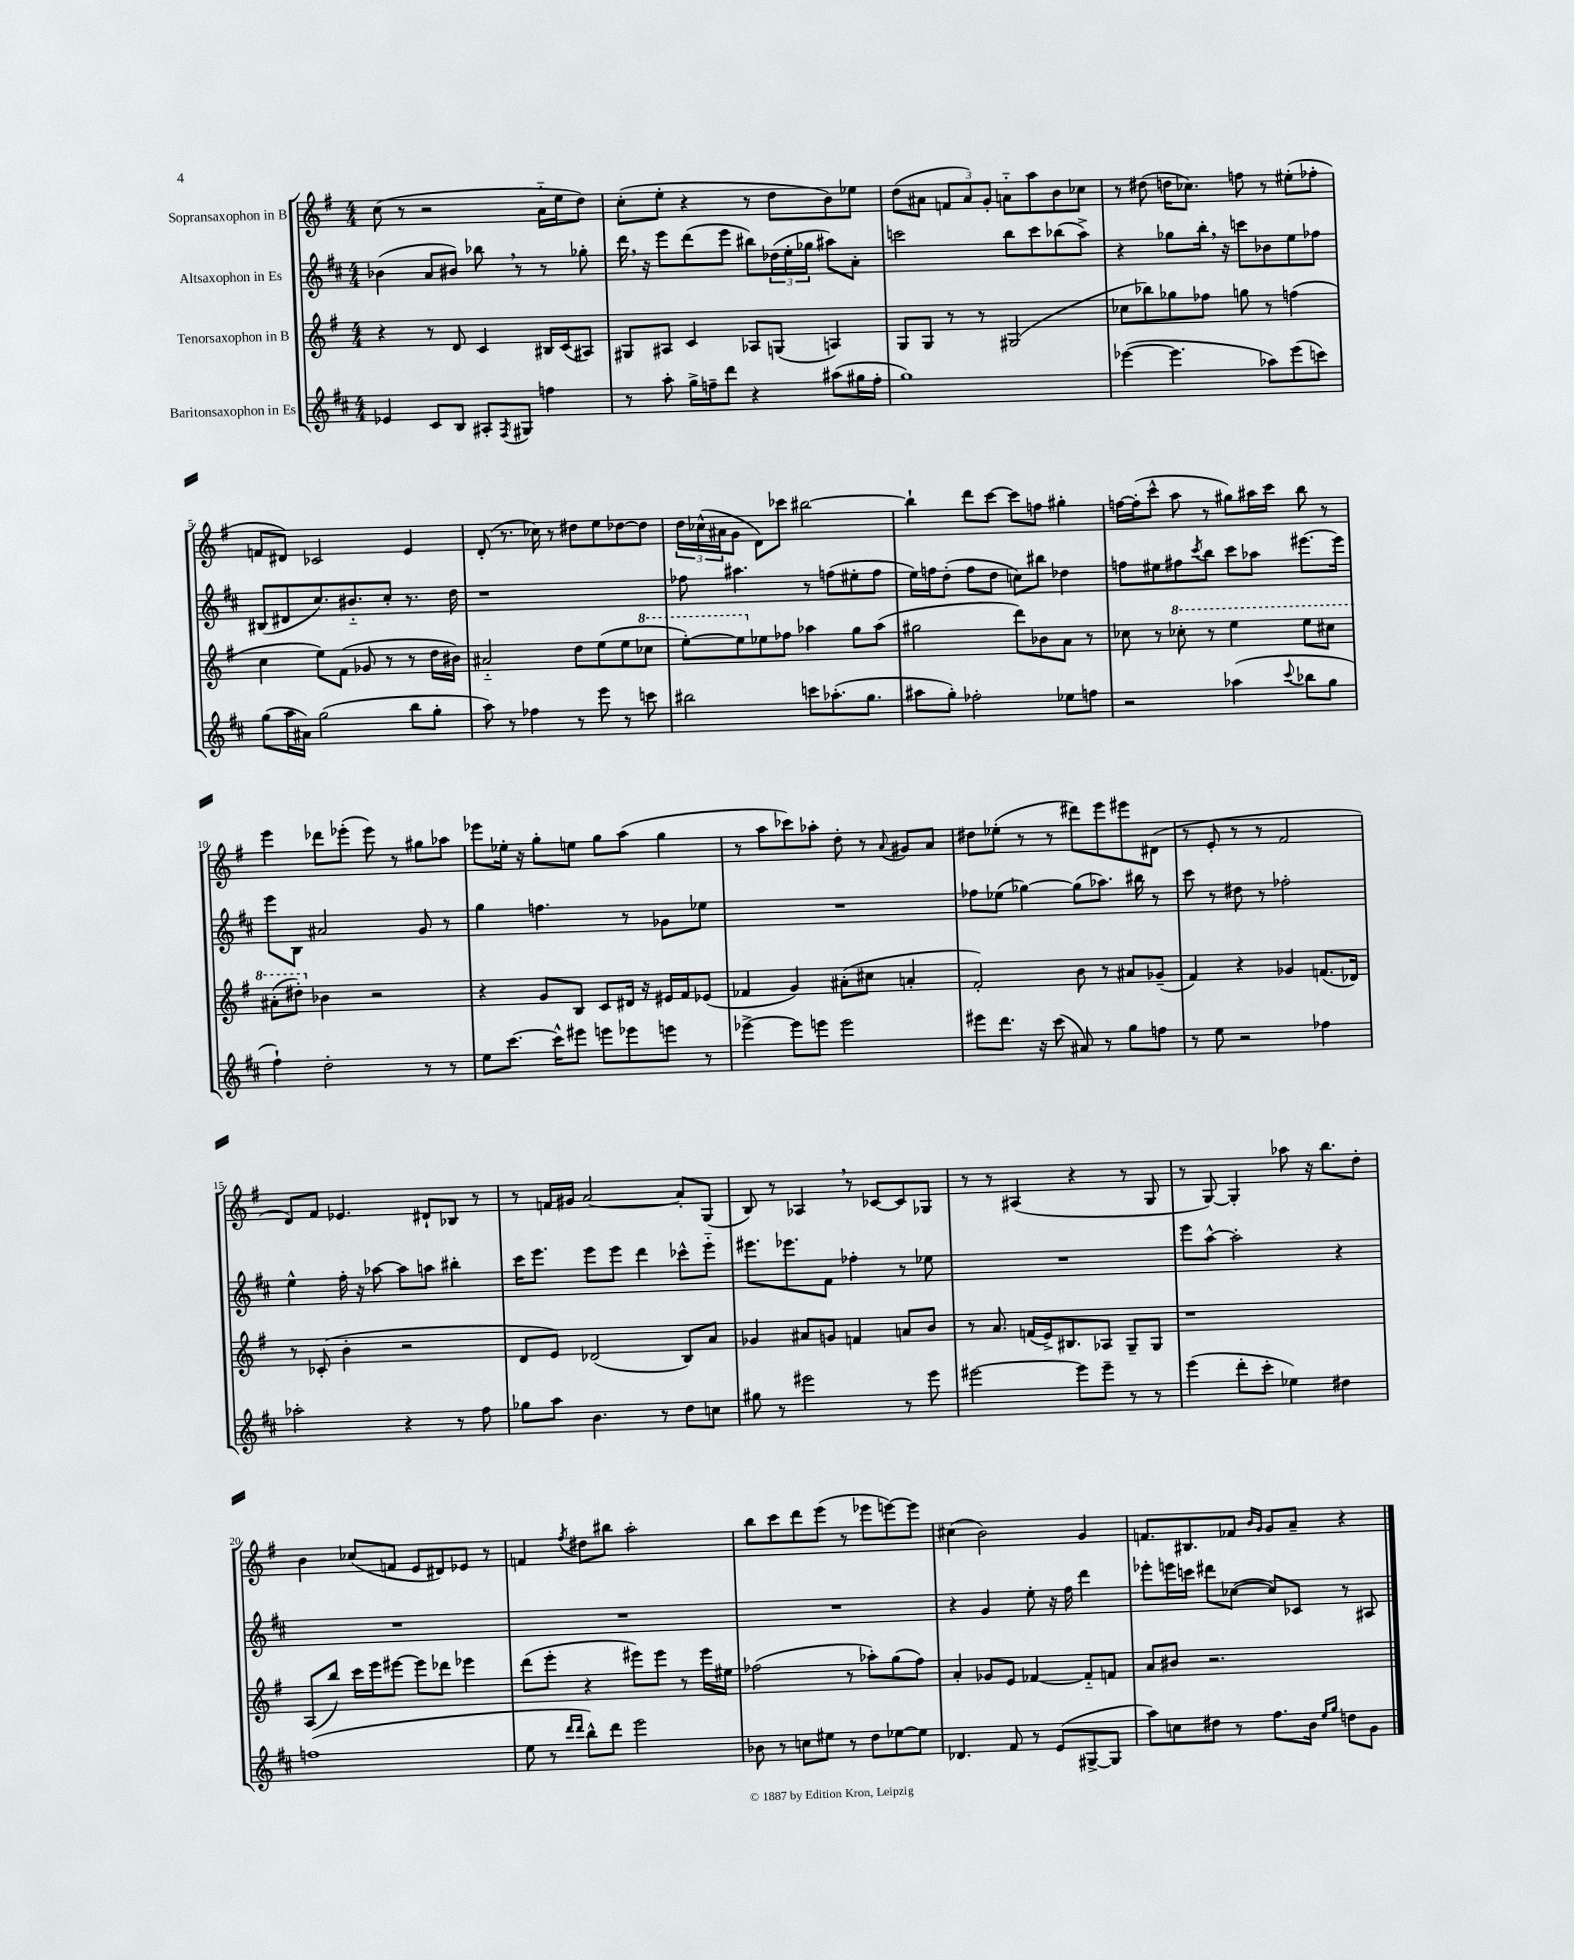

**kern	**kern	**kern	**kern
*part4	*part3	*part2	*part1
*staff4	*staff3	*staff2	*staff1
*I"Baritonsaxophon in Es	*I"Tenorsaxophon in B	*I"Altsaxophon in Es	*I"Sopransaxophon in B
*clefG2	*clefG2	*clefG2	*clefG2
*k[f#c#]	*k[f#]	*k[f#c#]	*k[f#]
*M4/4	*M4/4	*M4/4	*M4/4
=1	=1	=1	=1
4e-X/	4r	(4b-X\	(8cc\
.	.	.	8r
8c#/L	8r	8a/L	2r
8B/J	8d/	8b#X/J)	.
8A#X'/L	4c/	8bb-X,\	.
8qF#/	.	.	.
8G#X/J	.	8r	.
4ffn\	16B#X/LL	8r	16a\LL
.	(16c/J	.	16ee\J
.	8A#X/J)	8gg-X'\	8dd\J)
=2	=2	=2	=2
8r	8G#X/L	16ddd,\	(8cc'\L
.	.	16r	.
8aa'\	8A#X/J	8eee\L	8ee'\J
16gg^\LL	4c/	(8ddd\	4r
16ffn~\J	.	.	.
8ddd\J	.	8eee\J	.
4r	8A-X/L	8bb#X\L)	8r
.	(8Gn/J	(24dd-X\L	8dd\L
.	.	24ee'\	.
.	.	24gg-X\JJ	.
(8aa#X\L	4An/)	8aa#X\L)	8b\)
16gg#X\L	.	8a'\J	8ee-X\J
16ff'\JJ	.	.	.
=3	=3	=3	=3
1gg)	8G/L	2cccn\	(8dd\L
.	8G/J	.	8a#X\J
.	8r	.	12fn/L
.	.	.	12a#/)
.	8r	.	.
.	.	.	12g'/J
.	(2G#X/	8bb\L	8an\L
.	.	8ccc\	8aa\
.	.	(8bb-X\	8b\
.	.	8aa^\J)	8cc-X\J
=4	=4	=4	=4
([4eee-X\	8cc-X\L	4r	8r
.	8bb-X\)	.	(8dd#X\
4.eee-\]	8gg-X\	8gg-X\L	16ddn\KL
.	.	.	8.cc-X\J)
.	8ff-X\J	16bb',\Jk	.
.	.	16r	.
.	8ggn\	8cccn\L	8ffn\
8aa-X\L)	8r	8b-X\	8r
(8eee-\	(4ffn\	8ee\	(8ee#X'\L
8cccn\J)	.	8ff-X\J	8ff-X'\J
!!LO:LB:g=z
=5	=5	=5	=5
(8gg\L	4cc\	(8B#X/L	8fn/L
16aa\L	.	8d#X/	8d#X/J)
16a#X\JJ)	.	.	.
(2gg\	8ee\L)	8.cc#/)	2c-X/
.	(8f#\J	.	.
.	.	8.b#X/	.
.	8g-X/	.	.
.	8r	8cc#'/J	.
8bb\L	8r	8.r	4e/
8gg'\J	16dd\LL	.	.
.	16b#X\JJ)	16dd\	.
=6	=6	=6	=6
8aa\)	2a#X/	1r	(8d'/
8r	.	.	8.r
4ff-X\	.	.	.
.	.	.	16cc-X\)
.	.	.	8r
8r	8dd\L	.	8dd#X\L
8eee\	(8ee\	.	8ee\
8r	8ee\	.	[8dd-X\
*	*8va	*	*
8cccn\	8ccc-X\J	.	8dd-\J]
=7	=7	=7	=7
2bb#X\	[8eee'\L)	8ff-X\	24dd\LL
.	.	.	(24cc-X^^\
.	.	.	24a#X\J
.	8eee\]	4.aa#X\	8g\J
*	*X8va	*	*
.	8ee-X\	.	8d\L)
.	8ff-X\J	.	8ccc-X\J
8cccn\L	4aa-X\	8r	[2bb#X\
(8.aa-X'\	.	(8ffn\L	.
.	8gg\L	8ee#X'\	.
8.gg\J	.	.	.
.	(8aa-\J	8ff\J	.
=8	=8	=8	=8
8aa#X\L	2gg#X\	16ee\LL)	4bb#`\]
.	.	16ffn\J	.
8gg'\J)	.	(8dd'\J	.
2ff-X'\	.	8ff\L	8ddd\L
.	.	8dd\J	[8ccc\J
.	8ddd\L)	8ccn\L)	8ccc\L]
.	8b-X\	8bb#X\J	8ffn\J
8ee-X\L	8a\J	4dd-X\	4gg#X'\
8ffn\J	8r	.	.
=9	=9	=9	=9
2r	8cc-X\	8ffn\L	[16ffn\LL
.	.	.	(16ff'\J]
.	8r	8ee#X\	8ccc^^\J
*	*8va	*	*
.	8ccc-X'\	8ff#X\	8aa\
.	.	8qccc#/	.
.	8r	8bb\J	8r
(4aa-X\	4eee\	8ccc#\L	8gg#X\L)
.	.	8aa-X\J	16aa#X\L
.	.	.	16ccc\JJ
8qqccc#/	.	.	.
8bb-X\L	8eee\L	[8.eee#X\L	8bb\
8gg\J	8ccc#X\J	.	8r
.	.	16eee#\Jk]	.
!!LO:LB:g=z
=10	=10	=10	=10
4ff#`\)	(8aa#X'\L	8eee\L	4eee\
.	8ddd#X'\J)	8B\J	.
*	*X8va	*	*
2dd'\	4b-X\	2a#X/	8ddd-X\L
.	.	.	(8eee-X'\J
.	2r	.	8eee-\)
.	.	.	8r
8r	.	8g/	8gg#X\L
8r	.	8r	8aa-X\J
=11	=11	=11	=11
8ee\L	4r	4gg\	8eee-X\L
[8.ccc#\J	.	.	16ee-X'\Jk
.	.	.	16r
.	8g/L	4.ffn\	8gg'\L
16ccc#^^\KL]	.	.	.
8eee#X\J	8B/J	.	8een\J
8eeen\L	8c/L	.	8gg\L
8eee-X\	16d#X/Jk	8r	(8aa\J
.	16r	.	.
8eeen\J	16e#X/LL	8g-X\L	4gg\
.	16f#/J	.	.
8r	(8e-X/J	8ee-X\J	.
=12	=12	=12	=12
[4eee-X^\	4f-X/	1r	8r
.	.	.	8aa\L
8eee-\L]	4g/)	.	8ccc-X\)
8eeen\J	.	.	8aa-X'\J
2eee\	(8a#X'\L	.	8dd'\
.	8cc#X\J	.	8r
.	.	.	8qqa/
.	4an'/	.	8g#X/L
.	.	.	8a/J
=13	=13	=13	=13
8eee#X\L	2f#'/)	8ff-X\L	8dd#X\L
8.ddd\J	.	(8ee-X\J	(8ee-X'\J
.	.	[4gg-X\)	8r
16r	.	.	.
(8ccc#\	.	.	8r
8a#X/)	8b\	(8gg-\L]	8ddd#X\L)
8r	8r	8.aa-X\J)	8eee\
8gg\L	8a#X/L	.	8eee#X\
.	.	16bb#X\	.
8ffn\J	(8g-X~/J	8r	(8d#X\J
=14	=14	=14	=14
8r	4f#/)	8ccc#\	8r
8ee\	.	8r	8e'/
2r	4r	8dd#X\	8r
.	.	8r	8r
.	4g-X/	2ff-X'\	2f#/
4ff-X\	(8.fn/L	.	.
.	16d-X/Jk)	.	.
!!LO:LB:g=z
=15	=15	=15	=15
2aa-X'\	8r	4ee^^\	8d/L)
.	(8c-X'/	.	8f#/J
.	4b'\	16ff#'\	4.e-X/
.	.	16r	.
.	.	[8aa-X\	.
4r	2r	8aa-\L]	.
.	.	8aan\J	8d#X`/L
8r	.	4bb#X'\	8B-X/J
8ff#\	.	.	8r
=16	=16	=16	=16
8gg-X\L	8d/L	16ccc#\KL	8r
.	.	8.eee\J	.
8aa\J	8e/J)	.	16fn/LL
.	.	.	16g#X/JJ
4.b\	(2d-X/	8eee\L	[2a/
.	.	8eee\J	.
.	.	4ddd\	.
8r	.	.	.
8dd\L	8B/L)	8ccc-X^^\L	8a'/L]
8ccn\J	8a/J	8eee\J	(8G/J
=17	=17	=17	=17
8gg#X\	4g-X/	8.eee#X\L	8B/)
8r	.	.	8r
.	.	8.eee-X\	.
2eee#X\	8a#X/L	.	4A-X,/
.	8gn/J	8f#\J	.
.	4fn/	4ff-X'\	8r
.	.	.	[8c-X/L
8r	8an/L	8r	8c-/]
8eee#\	8b/J	8ee-X\	8G-X/J
=18	=18	=18	=18
[2eee#X\	8r	1r	8r
.	8.a/	.	8r
.	.	.	(4A#X/
.	(16fn/LL	.	.
.	16e^/J)	.	.
.	8.B#X/	.	.
8eee#\L]	.	.	4r
8eee#~\J	8A-X/J	.	.
8r	8G~/L	.	8r
8r	8G/J	.	8G/
=19	=19	=19	=19
(4eee\	1r	8eee\L	8r
.	.	[8aa^^\J	[8G/)
8ddd'\L	.	2aa'\]	4G'/]
8ccc#'\J	.	.	.
4ee-X\)	.	.	8aa-X\
.	.	.	16r
.	.	.	8.bb\L
4dd#X\	.	4r	.
.	.	.	8dd'\J
!!LO:LB:g=z
=20	=20	=20	=20
(1ffn	(8A/L	1r	4b\
.	8bb/J)	.	.
.	16ccc\LL	.	(8cc-X/L
.	16eee\J	.	.
.	[8eee#X\J	.	8fn/J
.	8eee#\L]	.	8e/L
.	8ddd-X\J	.	8d#X/)
.	4eee-X\	.	8e-X/J
.	.	.	8r
=21	=21	=21	=21
8ee\	(8ddd\L	1r	4fn/
8r	8eee'\J	.	.
16qqddd/LL	.	.	.
16qqddd/JJ	.	.	8qff#/
8bb^^\L)	4r	.	8dd#X\L
8ddd\J	.	.	8bb#X\J
2eee\	8eee#X\L)	.	2aa'\
.	8eee#\J	.	.
.	8r	.	.
.	16eee#\LL	.	.
.	16ee#X\JJ	.	.
=22	=22	=22	=22
8b-X\	(2ff-X\	1r	8bb\L
8r	.	.	8ccc\
8ccn\L	.	.	8ddd\
8ee#X\J	.	.	(8eee\J
8r	8r	.	8r
8dd\L	8aa-X'\L)	.	8eee-X\L
[8ee-X\	(8gg\	.	[8eeen\)
8ee-\J]	8ff-\J)	.	8eee\J]
=23	=23	=23	=23
4.d-X/	4a'/	4r	(4cc#X\
.	8g-X/L	4g/	2b\)
8f#/	8e/J	.	.
8r	[4f-X/	8ee'\	.
(8e/L	.	16r	.
.	.	16ff#\	.
[8G#X^/	8f-/L]	4ddd\	4g/
8G#/J]	8fn/J	.	.
=24	=24	=24	=24
8aa\L)	8a/L	8eee-X'\L	8.fn/L
8ccn\	8b#X/J	16eeen\L	.
.	.	16cccn\JJ	8.B#X/
8dd#X\J	2.r	8ddd#X\L	.
8r	.	([8cc-X\J	8f-X/J
.	.	.	16qqb/LL
.	.	.	16qqg/JJ
8.ff#\L	.	8cc-/L])	8g/L
.	.	8c-X/J	8a~/J
16b\Jk	.	.	.
16qqee/LL	.	.	.
16qqgg/JJ	.	.	.
8ddn\L	.	8r	4r
8g\J	.	8A#X/	.
==	==	==	==
*-	*-	*-	*-
